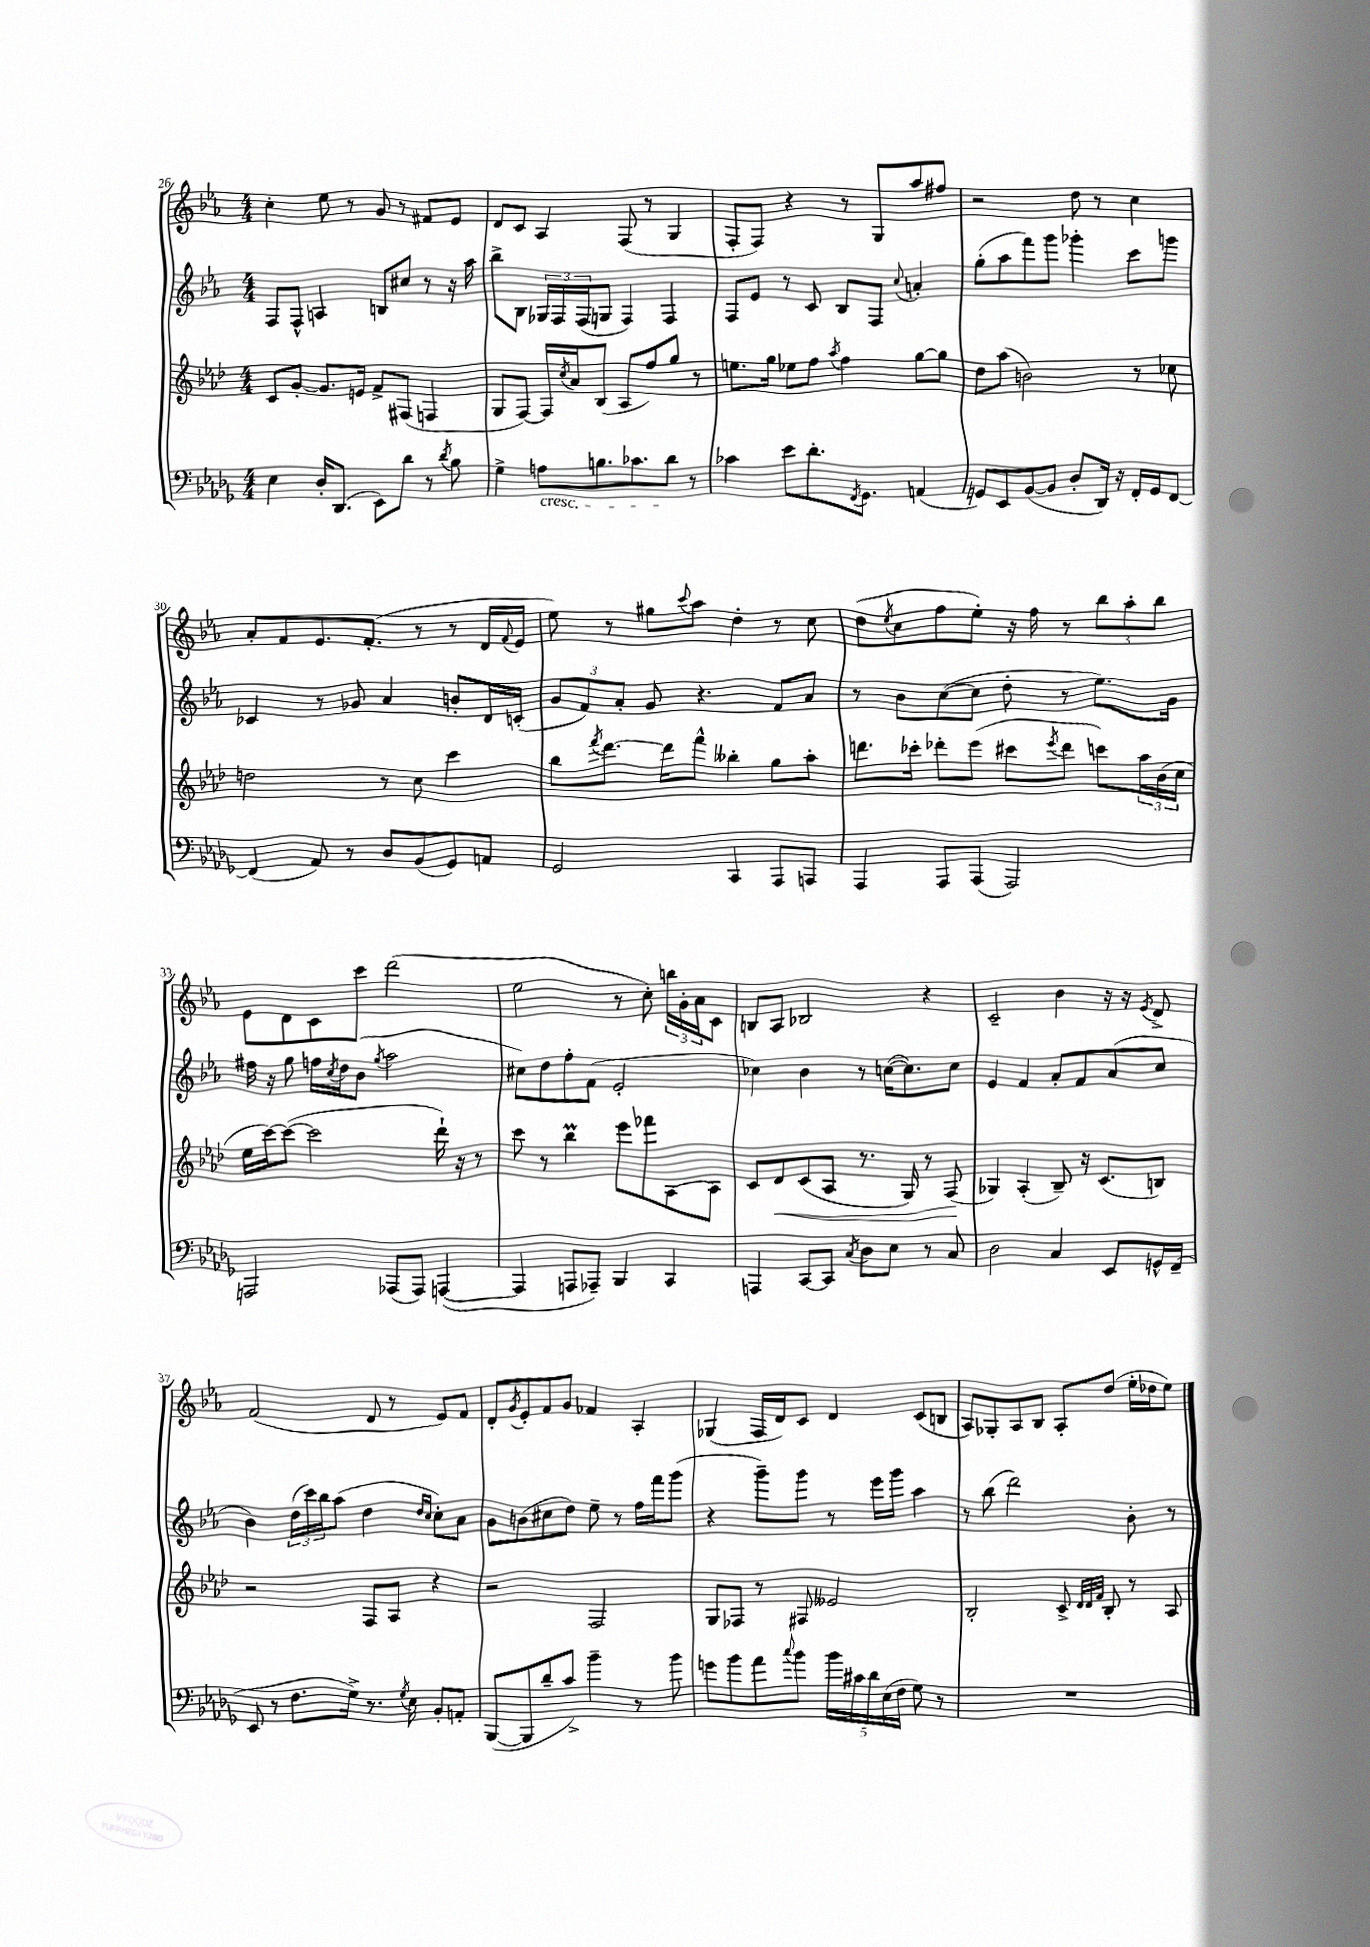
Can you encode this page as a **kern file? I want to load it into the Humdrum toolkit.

**kern	**kern	**kern	**kern
*staff4	*staff3	*staff2	*staff1
*clefF4	*clefG2	*clefG2	*clefG2
*k[b-e-a-d-g-]	*k[b-e-a-d-]	*k[b-e-a-]	*k[b-e-a-]
*M4/4	*M4/4	*M4/4	*M4/4
4E-\	8c/L	8F/L	4cc'\
.	[8g'/J	8F^^/J	.
16D-'/LK	8.g/]L	4A/	8ee-\
(8.DD-/J	.	.	.
.	.	.	8r
.	16e/Jk	.	.
8EE-\L)	8f^/L	8B/L	8g/
8d-\J	(8F#/J	8cc#/J	8r
8r	4F/	8r	8f#/L
8qd-/	.	.	.
8B-\	.	16r	8e-/J
.	.	16aa-\	.
=	=	=	=
4G-^\	8G/L	8bb-^\L	8d/L
.	[8F/J)	8B-\J	8c/J
8A\L	16F/]LL	24G-/LL	4A-/
.	.	24F/	.
.	8qcc/	.	.
.	16a-/J	.	.
.	.	(24F/J	.
8.B\	(8B-/J	8G/J	.
.	8A-/L	4F/)	(8F/
8.c-\	.	.	.
.	8ff/)	.	8r
8d-\J	8gg/J	4F/	4G/
8r	8r	.	.
=	=	=	=
4c-\	8.ee\L	8F/L	8F'/L
.	.	8e-/J	8F/J)
.	16gg\Jk	.	.
8e-\L	8ee-\L	8r	4r
8.d-'\	8ff\J	8c/	.
.	8qaa-/	.	.
.	4ff\	8B-/L	8r
8qFF/	.	.	.
8.GG-\J	.	.	.
.	.	8F/J	8G/L
.	.	8qqcc/	.
(4AA/	[8gg\L	4a'/	8aa-/
.	8gg\]J	.	8ff#/J
=	=	=	=
8GG/L)	8dd-\L	(8gg'\L	2r
8EE-/	(8aa-\J	8aa-\	.
([8BB-/	2b\)	8fff\)	.
8BB-/]J	.	8ggg\J	.
8D-'/L	.	4ggg-'\	8dd\
16DD-/Jk)	.	.	8r
16r	.	.	.
16FF'/LL	8r	8ccc\L	4cc\
16GG/J	.	.	.
[8FF/J	8cc-\	8ggg\J	.
=	=	=	=
(4FF/]	2dd\	4c-/	8a-'/L
.	.	.	8f/
8AA-/)	.	8r	8.e-/
8r	.	8g-/	.
.	.	.	(8.f'/J
8D-/L	8r	4a-/	.
(8BB-/	8cc\	.	8r
8GG-/)	4ccc\	8b'/L	8r
8AA/J	.	16d/L	16d/LL
.	.	.	8qqf/
.	.	(16c'/JJ	16e-/JJ
=	=	=	=
2GG-/	8bb-\L	12g/L	8ee-\)
.	.	12f/)	.
.	8qfff/	.	.
.	[8.ddd-\J	.	8r
.	.	12a-'/J	.
.	.	8g/	8gg#\L
.	16ddd-\]LK	.	.
.	.	.	8qqccc/
.	8fff^^\J	4.r	8aa-\J
4CC/	4bb--'\	.	4dd'\
8AAA-/L	8gg\L	8f/L	8r
8AAA/J	8aa-'\J	8a-/J	8cc\
=	=	=	=
4AAA-/	8.ddd\L	8r	(8dd\L
.	.	.	8qee-/
.	.	8b-\L	8cc\
.	16ccc-'\Jk	.	.
8AAA-/L	8ddd-'\L	([8cc\	8ff\
(8AAA-/J	(8eee-\J	8cc\]J	8ee-'\J)
2AAA-/)	8ccc#\L	8dd'\	16r
.	.	.	16ff\
.	8qeee-/	.	.
.	8ddd-\J	8r	8r
.	8ccc\L)	8.ee-\L)	12bb-\L
.	.	.	12aa-'\
.	24aa-\L	.	.
.	(24b-\	.	12bb-\J
.	.	16g\Jk	.
.	24cc\JJ	.	.
=	=	=	=
2AAA/	16ee-\LL	16ff#\	8e-\L
.	[16ccc\J)	16r	.
.	(8ccc\_J	8gg\	8d\
.	2ccc\]	16ff\LL	8c\
.	.	8qcc/	.
.	.	16dd\J	.
.	.	(8b-\J	8ccc\J
.	.	8qgg/	.
(8AAA-/L	.	2aa-\	(2ddd\
8AAA-/J)	.	.	.
([4AAA/	16ddd-`\)	.	.
.	16r	.	.
.	8r	.	.
=	=	=	=
4AAA/]	8ccc\	8cc#\L)	2ee-\
.	8r	8dd\	.
8AAA/L	4bb-\	8ff'\	.
8AAA-~/J)	.	(8f\J	.
4BBB-/	8eee-\L	2e-'/	8r
.	8fff-\	.	8cc'\)
4CC/	[8A-\	.	24bb\LL
.	.	.	24g'\
.	.	.	24a-\J
.	8A-\]J	.	8c\J
=	=	=	=
4AAA/	8c/L	4cc-\)	8B/L
.	8d-/	.	8A-/J
[8CC/L	(8c/	4b-\	2B-/
8CC/]J	8A-/J	.	.
8qC/	.	.	.
8D-\L	8.r	8r	.
8E-\J	.	([16cc\LK	.
.	16G/)	8.cc\])	.
8r	8r	.	4r
8C/	(8F/	8cc\J	.
=	=	=	=
2D-\	4G-/)	4e-/	2c~/
.	(4A-'/	4f/	.
4C/	8B-~/)	8a-'/L	4b-\
.	16r	8f/	.
.	(8.c/L	.	.
8EE-/L	.	(8a-/	16r
.	.	.	16r
.	.	.	8qe-/
16GG^^/L	8B/J)	8cc/J	8d^/
(16FF~/JJ	.	.	.
=	=	=	=
8EE-/	2r	4b-\)	(2f/
8r	.	.	.
8.F\L	.	(24dd\LL	.
.	.	24ccc\)	.
.	.	24bb-\J	.
.	.	(8aa-\J	.
16G-^\Jk)	.	.	.
8.r	8F/L	4dd\	8d/
.	8A-/J	.	8r
8qG-/	.	.	.
16E-\	.	.	.
.	.	16qqdd/LL	.
.	.	16qqcc/JJ	.
8BB-'/L	4r	8cc'\L)	8e-/L)
8AA'/J	.	8a-\J	8f/J
=	=	=	=
([8BBB-/L	2r	8g\L	8d'/L
.	.	.	8qg/
8BBB-/]	.	(8b\	8e-'/
8d-~/	.	8cc#\	8f/
8c^/J)	.	8dd\J)	8g/J
4b-~\	2F/	8ee-~\	4f-/
.	.	8r	.
8r	.	16ff\LL	4A-'/
.	.	16fff\J	.
8b-\	.	(8ggg\J	.
=	=	=	=
8g\L	8G/L	4r	(4G-/
8b-\	8F-/J	.	.
8a-\	8r	8ggg~\L)	16F/LL
.	.	.	16d/J)
8qqcc/	.	.	.
8b-\J	8F#/	8ggg\J	8c/J
20b-\LL	2e--/	8r	4d/
20c#\	.	.	.
20d-\	.	.	.
.	.	16eee-\LL	.
(20E-\	.	.	.
.	.	16ggg\JJ	.
20F\JJ	.	.	.
8G-\)	.	4aa-\	(8c/L
8r	.	.	8B/J
=	=	=	=
1r	2B-'/	8r	8A-/L)
.	.	(8bb-\	8G-'/
.	.	2ddd\)	8A-/
.	.	.	8B-/J
.	8c^/	.	8A-'/L
.	32qqd-/LLL	.	.
.	32qqd-/	.	.
.	32qqf/JJJ	.	.
.	8B-'/	.	(8dd/J
.	8r	8b-'\	16ee-'\LL
.	.	.	16dd-\J
.	8A-/	8r	8ee-\J)
==	==	==	==
*-	*-	*-	*-
